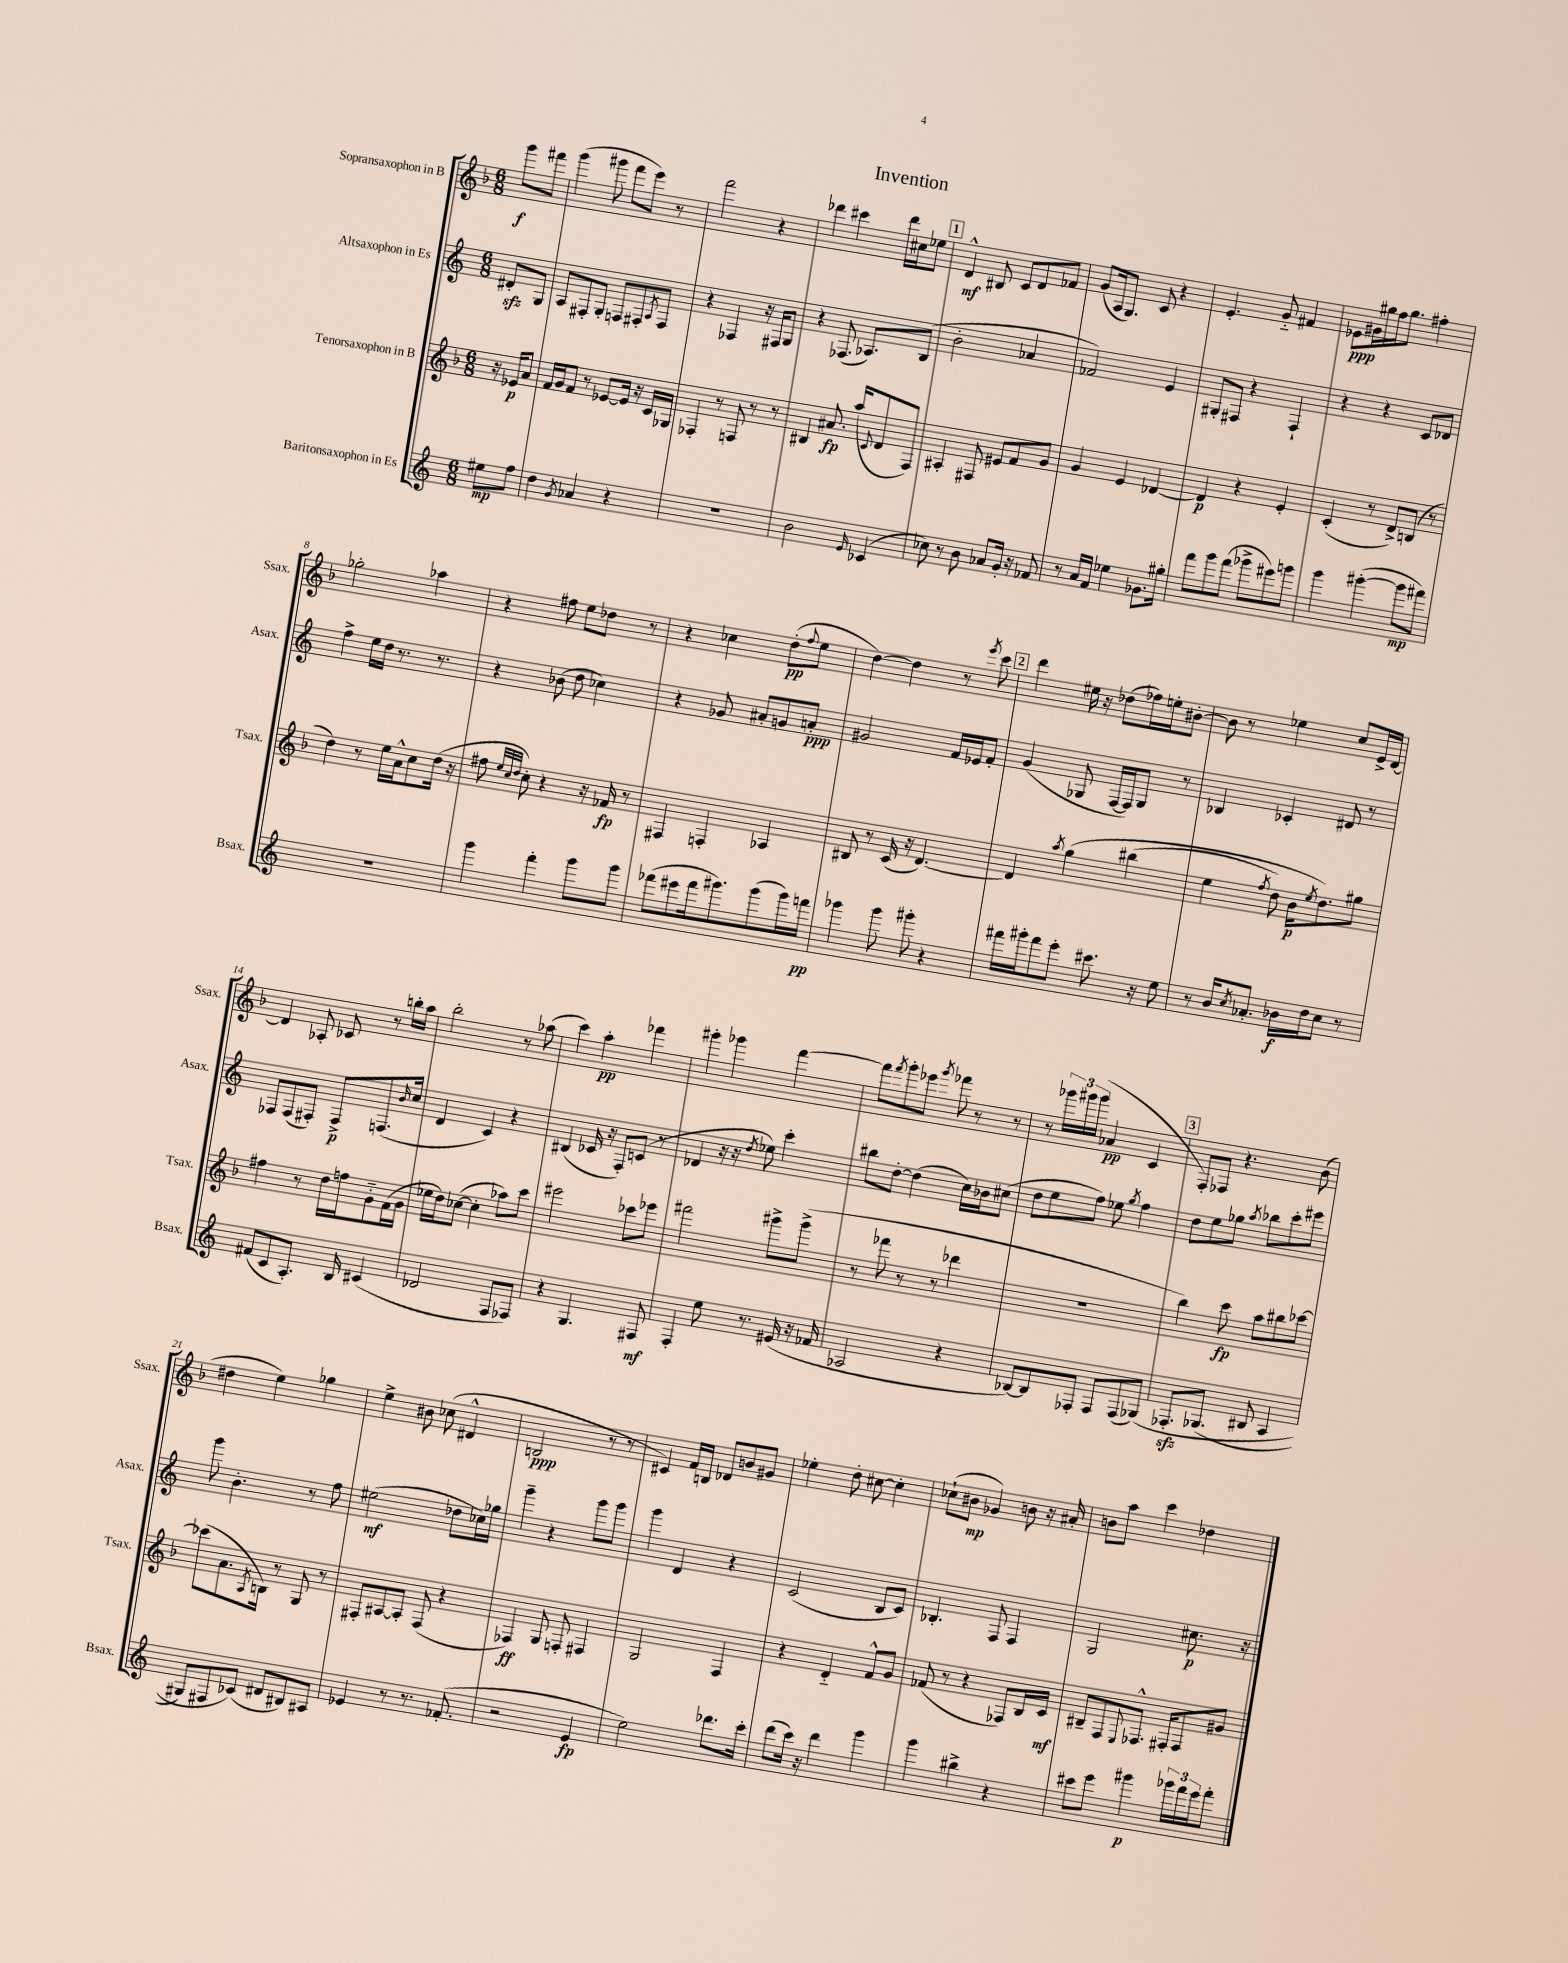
\header { title = "Invention" }
<<
\new StaffGroup <<
\new Staff = "s0" \with { instrumentName = "Sopransaxophon in B" shortInstrumentName = "Ssax." } {
    \clef treble \key f \major \numericTimeSignature \time 6/8 \partial 4
    g'''8\f fis'''8 |
    g'''4( gis'''8 f'''8 e'''8) r8 |
    f'''2 r4 |
    des'''4 cis'''4 des'''16 cis''16 ees''8 |
    \mark \markup { \box "1" } d'4-^\mf bis8 c'8 d'8 fes'8 |
    g'8( a16 g8.) c'8 r4 |
    e'4.-. g'8-_ fis'4 |
    ees'8\ppp gis'16 gis''16 f''16 gis''8. fis''4-. |
    ges''2-. aes''4 |
    r4 fis''8 e''8 des''8 r8 |
    r4 ces''4 d''8-.\pp( \appoggiatura { f''8 } e''8 |
    d''4~) d''4 r8 \acciaccatura { e'''8 } c'''8 |
    \mark \markup { \box "2" } d'''4 eis''16 r16 des''8( fes''16) e''16-. bis'8~-. |
    bis'8 r8 ees''4 c''8 e'16-> d'16~ |
    d'4 aes8-. ces'8 r8 b''16-. a''16 |
    bes''2-. r8 aes''8( |
    c'''4) a''4-.\pp fes'''4 |
    gis'''4-. ges'''4 f'''4~ |
    f'''8 \acciaccatura { f'''8 } g'''8-. ees'''8 \acciaccatura { g'''8 } fes'''8 r8 r8 |
    r8 \tuplet 3/2 { ges'''16 gis'''16 gis'''16( } aes'4\pp c'4 |
    \mark \markup { \box "3" } f8-.) fes8 r4. bes'8( |
    dis''4 e''4) ges''4 |
    e''4-> bis'8 ces''8( dis'4-^ |
    b2\ppp r8 r8 |
    cis'4) f'16 b16 des'8 b'8 gis'8 |
    ees''4-. d''8-. cis''8~ cis''4-. |
    ces''8-!( bis'8\mp ges'4) b'8 r16 ais'16-. |
    b'8 a''8 c'''4 des''4 \bar "|." |
}
\new Staff = "s1" \with { instrumentName = "Altsaxophon in Es" shortInstrumentName = "Asax." } {
    \clef treble \key c \major \numericTimeSignature \time 6/8 \partial 4
    dis'8-.\sfz g8 |
    a8 fis8-. g8-. f8 fis8-. \acciaccatura { a8 } fis8 |
    r4 fes4 r16 fis16 g8 |
    r4 fes8.( aes8.) b8( |
    \mark \markup { \box "1" } b'2-. aes'4 |
    fes'2) e'4 |
    gis8-. fis8 r4 fis4-! |
    r4 r4 c'8 des'8 |
    f''4-> e''16 d''16 r8. r8. |
    r4 bes'8( d''8 ces''4) |
    r4 ges'8 ais'8-. g'8 a'8-.\ppp |
    gis'2 f'16 ees'16 f'8-. |
    \mark \markup { \box "2" } g'4( ges8 f16~ f16) ges8 r8 |
    bes4 ces'4-. dis'8 r8 |
    fes8 fes8( fis8-.) fis8->\p f8.( \grace { b'16 } c''16 |
    d'4 c'4) r4 |
    bis4( ces'16 r16 f8-.) c'8( r8 |
    des'4 r16 r16 \acciaccatura { d''8 } ees''8) c'''4-. |
    bis''8 d''8~-. d''4( c''16) bes'16 cis''8( |
    d''8 e''8 f''8) ees''8 \acciaccatura { g''8 } f''4 |
    \mark \markup { \box "3" } d''8 e''8 ges''8 \acciaccatura { a''8 } bes''8 c'''8-. eis'''8 |
    g'''8 b'4.-. r8 f''8 |
    eis''2\mf( des''8 ces''16) ges''16 |
    g'''4-- r4 g'''8 g'''8 |
    g'''4 d'4 r4 |
    c'2( b8 c'8) |
    bes4.-. f8 f4 |
    g2 cis''8.\p r16 \bar "|." |
}
\new Staff = "s2" \with { instrumentName = "Tenorsaxophon in B" shortInstrumentName = "Tsax." } {
    \clef treble \key f \major \numericTimeSignature \time 6/8 \partial 4
    r16 ees'16\p a'8 |
    f'16 g'16 f'8 r8 ees'8~ ees'16 r16 c'16 ges16 |
    fes4-. r8 f8 r8 r8 |
    bis4 ais'8.\fp a''16( \appoggiatura { c'8 } d'8 f8) |
    \mark \markup { \box "1" } ais4-. fis8 eis'8 f'8 g'8 |
    g'4 e'4 des'4~ |
    des'4\p r4 e'4-. |
    c'4-.( r8 d'8->) b8( r8 |
    d''4) r8 e''16 a'16-^ c''8 d''16( r16 |
    fis''8 \grace { e''32 c''32 d''32 } c''8-.) r4 r16 fes'16\fp r8 |
    fis4 f4-. aes4 |
    bis8 r8 c'16( r16 d'4.~) |
    \mark \markup { \box "2" } d'4 \acciaccatura { a''8 } g''4\( bis''4( |
    e''4 \acciaccatura { f''8 } d''8) bes'16\p \acciaccatura { e''8 } d''8.\) gis''8 |
    fis''4 r8 d''16 f''16 g'8-_ f'16( g'16 |
    ees''16 d''16) ces''8~( ces''4-. aes''8) c'''8 |
    eis'''2 ces'''8 ees'''8 |
    fis'''2 gis'''8-> gis'''8->( |
    r8 fes'''8 r8 r8 des'''4 |
    R2. |
    \mark \markup { \box "3" } bes''4) c'''8\fp a''8 bis''8 ces'''8~ |
    ces'''8( a'8. \acciaccatura { a8 } b16) r8 g8 r8 |
    fis8-. ais8~ ais8-. fis8( r4 |
    fes4\ff) g8 f8-. fis4 |
    g2 f4 |
    r4 d'4-_ f'8-^ g'8 |
    fes'8( r8 r4 fes8) bes16 c'16\mf |
    bis8-- f8 \appoggiatura { e8 } fes8.-^ fis16-. fis8 gis'8 \bar "|." |
}
\new Staff = "s3" \with { instrumentName = "Baritonsaxophon in Es" shortInstrumentName = "Bsax." } {
    \clef treble \key c \major \numericTimeSignature \time 6/8 \partial 4
    eis''8\mp f''8 |
    d''4 \acciaccatura { g'8 } aes'4 r4 |
    R2. |
    b'2 \grace { e'16 } ces'4( |
    \mark \markup { \box "1" } ces''8) r8 b'8 aes'8 g'16-. r16 fes'8 |
    r8 a'16 f'16 ees''4 ges'8. gis''16-. |
    f'''8 g'''8 f'''8( ges'''8-> eis'''8) g'''8 |
    g'''4 gis'''4~-.( gis'''8\mp fis'''8) |
    r2. |
    g'''4 f'''4-. g'''8 g'''8 |
    fes'''8( eis'''8 fes'''16 gis'''8.) gis'''8( gis'''16) f'''16\pp |
    ges'''4 ges'''8 gis'''8-. r4 |
    \mark \markup { \box "2" } fis'''16 gis'''16-. fis'''8 e'''8-. cis'''8. r16 e''8 |
    r8 b'16 \acciaccatura { c''8 } aes'8.-. bes'16\f d''16 c''8 r8 |
    fis'8( c'8 a8.-.) b16 cis'4( |
    des'2 f8 fes8) |
    r4 g4. fis8\mf |
    f4-. e''8 r8. eis'16( r16 fes'16 |
    aes2 r4 |
    bes8~) bes8 fes8-. fes8 fes8( ges8)\( |
    \mark \markup { \box "3" } fes8.-.\sfz ges8.( bis8 a4 |
    gis8) fis8 ces'8(\) dis'8 bis8) ais8 |
    ees'4 r8 r8. fes'8.-.( |
    r2 e'4\fp |
    e''2) des'''8. c'''16-. |
    d'''8( c'''16) r16 d'''4 g'''4 |
    g'''4 bis''4-> r4 |
    cis'''8 e'''8 gis'''4\p \tuplet 3/2 { ges'''16 f'''16 e'''16 } f'''8-. \bar "|." |
}
>>
>>
